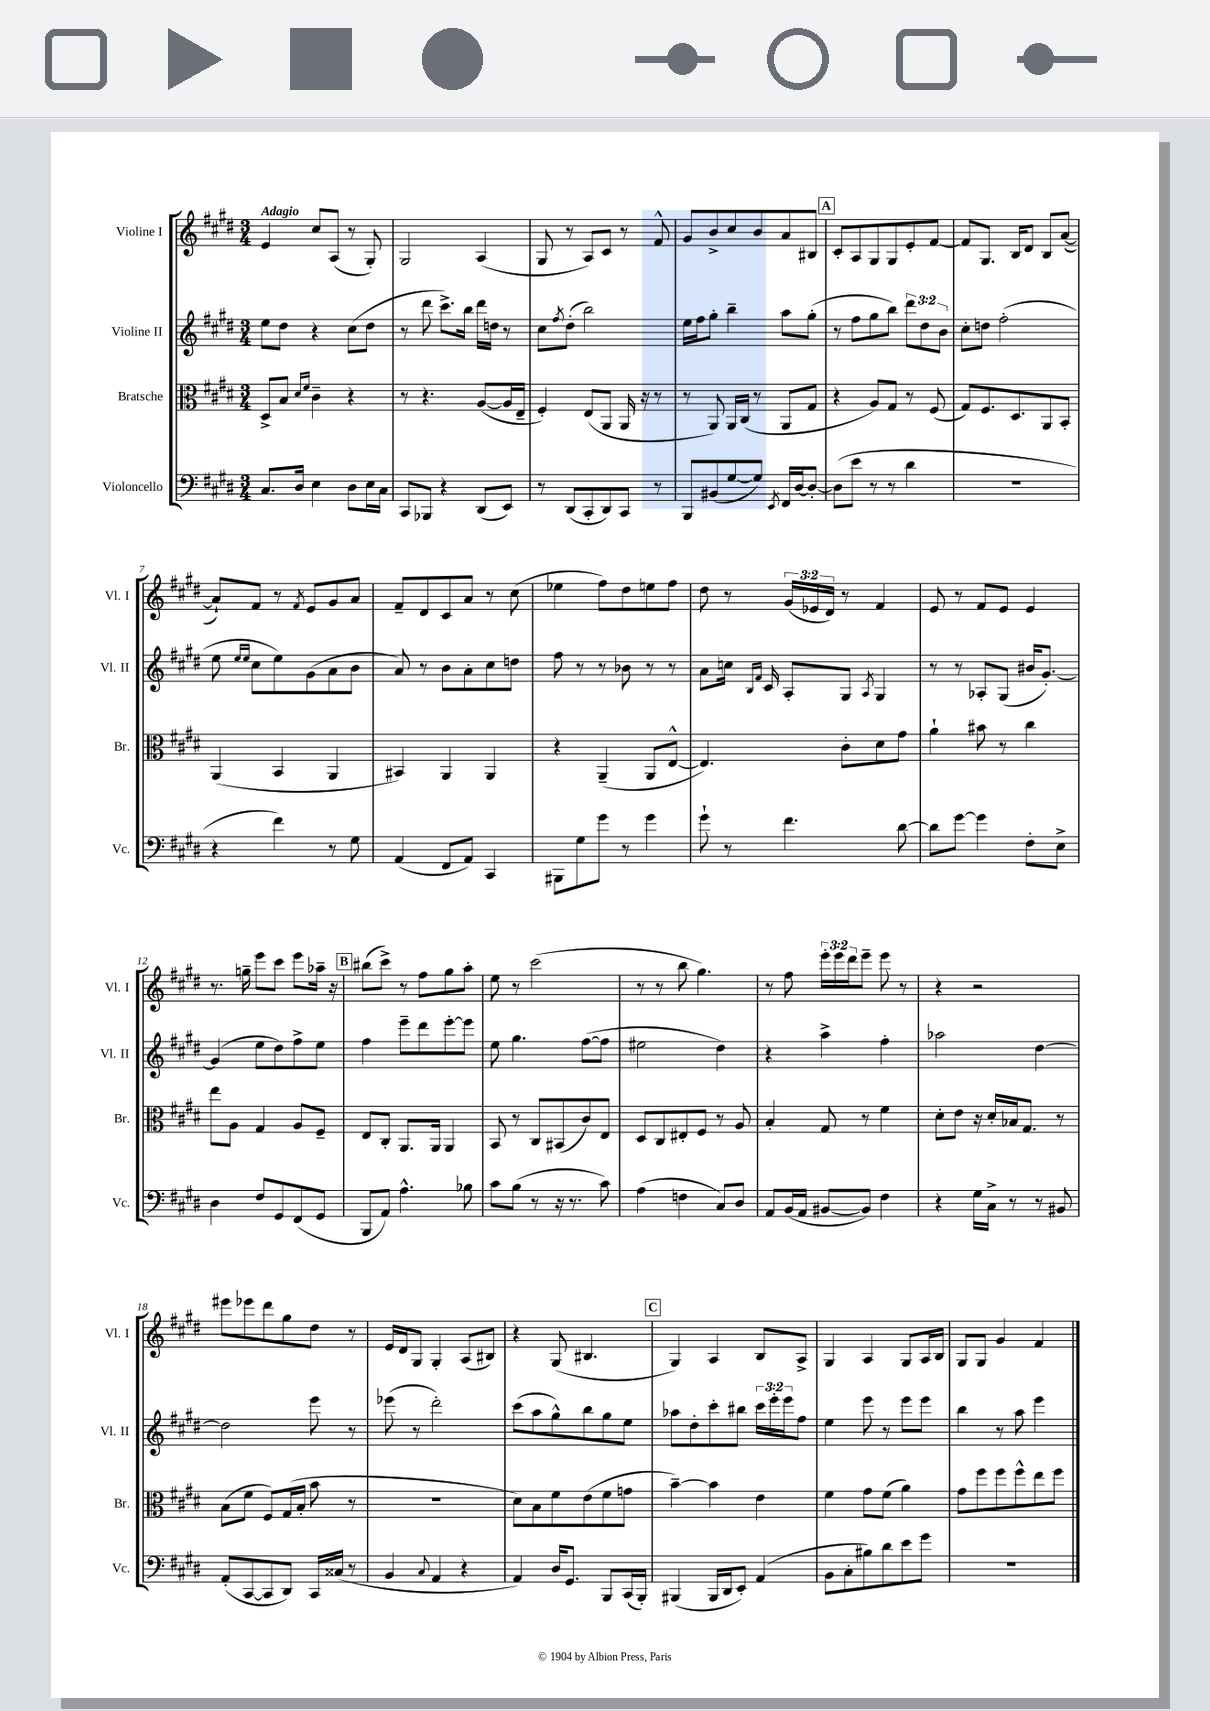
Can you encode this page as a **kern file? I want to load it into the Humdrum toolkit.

**kern	**kern	**kern	**kern
*part4	*part3	*part2	*part1
*staff4	*staff3	*staff2	*staff1
*I"Violoncello	*I"Bratsche	*I"Violine II	*I"Violine I
*I'Vc.	*I'Br.	*I'Vl. II	*I'Vl. I
*clefF4	*clefC3	*clefG2	*clefG2
*k[f#c#g#d#]	*k[f#c#g#d#]	*k[f#c#g#d#]	*k[f#c#g#d#]
*M3/4	*M3/4	*M3/4	*M3/4
=1	=1	=1	=1
!	!	!	!LO:TX:a:B:t=Adagio
8.C#/L	8D#^/L	8ee\L	4e/
.	8B/J	8dd#\J	.
16D#/Jk	.	.	.
.	16qqd#/LL	.	.
.	16qqf#/JJ	.	.
4E\	4c#~\	4r	8cc#/L
.	.	.	(8A/J
8D#\L	4r	(8cc#\L	8r
16E\L	.	8dd#\J	8G#'/)
16C#\JJ	.	.	.
=2	=2	=2	=2
8CC#/L	8r	8r	2G#/
8BBB-X/J	4.r	8ddd#\	.
4r	.	8.ccc#^\L)	.
.	.	16bb\Jk	.
(8DD#/L	([8A/L	16ddd#\LL	(4A/
.	.	16ddn\JJ	.
8EE/J)	16A/L]	8r	.
.	16E~/JJ	.	.
=3	=3	=3	=3
8r	4F#'/)	8cc#\L	8G#/
.	.	8qff#/	.
(8DD#/L	.	(8dd#'\J	8r
8CC#'/	(8E/L	2bb\)	8A/L)
8DD#/)	8AA/J	.	8c#/J
8CC#/J	16AA/	.	8r
.	16r	.	.
8r	8r	.	8f#^^/
=4	=4	=4	=4
8BBB/L	8r	16ee\LL	8g#/L
.	.	16ff#\J	.
(8BB#X/	8AA/)	8gg#'\J	8b^/
[8G#/	16AA/LL	4bb~\	8cc#/
.	(16C#/JJ	.	.
8G#/J])	8r	.	8b/
8qEE/	.	.	.
16FF#/LL	8AA/L	8aa\L	8a/
[16D#/J	.	.	.
8D#'/J_	8G#/J	(8gg#'\J	8B#X/J
!!LO:REH:place=s1:t=A
=5	=5	=5	=5
(8D#\L]	4r	8r	8c#'/L
8e\J	.	8ff#\L	8A/
8r	8A/L)	8gg#\	8G#/
8r	8G#/J	8bb\J)	8G#/
4d#\	8r	12ddd#\L	8e'/
.	.	12dd#\	.
.	(8F#/	.	[8f#/J
.	.	12b\J	.
=6	=6	=6	=6
2.r	8G#/L)	8cc#'\L	8f#/L]
.	8.F#/	8ddn\J	8.G#/J
.	.	(2ff#'\	.
.	8.D#/	.	16B/KL
.	.	.	8d#/J
.	8AA/	.	8B/L
.	8BB'/J	.	([8a/J
!!LO:LB:g=z
=7	=7	=7	=7
4r	(4AA/	8ee\	8a`/L])
.	.	16qqee/LL	.
.	.	16qqee/JJ	.
.	.	8cc#\L	8f#/J
4f#\)	4BB/	8ee\)	8r
.	.	.	8qf#/
.	.	(8g#\	8e/L
8r	4AA/	8a\	8g#/
8G#\	.	8b\J	8a/J
=8	=8	=8	=8
(4AA/	4BB#X/)	8a/)	8f#~/L
.	.	8r	8d#/
8FF#/L	4AA/	8b\L	8c#/
8AA/J)	.	8a'\	8a/J
4CC#/	4AA/	8cc#\	8r
.	.	8ddn\J	(8cc#\
=9	=9	=9	=9
8BBB#X\L	4r	8ff#\	4ee-X\
8G#\	.	8r	.
8g#\J	(4AA~/	8r	8ff#\L)
8r	.	8b-X\	8dd#\
4g#\	8AA/L	8r	8een\
.	[8E^^/J	8r	8ff#\J
=10	=10	=10	=10
8g#`\	4.E/])	8a\L	8dd#\
8r	.	16ccn\Jk	8r
.	.	16qqB/LL	.
.	.	16qqf#/JJ	.
.	.	16c#/	.
4.f#\	.	8A'/L	(24g#/LL
.	.	.	24e-X/
.	.	.	24d#/JJ)
.	8c#'\L	8G#/J	8r
.	.	8qA/	.
.	8d#\	4G#/	4f#/
[8d#\	8g#\J	.	.
=11	=11	=11	=11
8d#\L]	4a`\	8r	8e/
[8g#\J	.	8r	8r
4g#\]	8b#X\	8A-X'/L	8f#/L
.	8r	(8G#/J	8e/J
8F#'\L	4cc#\	16b#X/KL	4e/
.	.	[8.g#'/J)	.
8E^\J	.	.	.
!!LO:LB:g=z
=12	=12	=12	=12
4D#\	8ee\L	(4g#/]	8.r
.	8A\J	.	.
.	.	.	16ggn~\
8F#/L	4G#/	8ee\L	8eee\L
8GG#/	.	8dd#\)	8ccc#\J
(8FF#/	8A/L	8ff#^\	8eee\L
8GG#/J	8F#~/J	8ee\J	16aa-X~\Jk
.	.	.	16r
!!LO:REH:place=s1:t=B
=13	=13	=13	=13
8BBB/L	8E/L	4ff#\	(8bb#X\L
8AA/J)	8C#'/J	.	8ccc#^\J)
4.A^^\	8.AA/L	8eee~\L	8r
.	.	8ddd#\	8ff#\L
.	16AA/Jk	.	.
.	4AA/	[8eee'\	8gg#\
8B-X\	.	8eee\J]	8aa'\J
=14	=14	=14	=14
8c#\L	8BB/	8ee\	8ee\
(8B\J	8r	4.gg#\	8r
8r	8C#/L	.	(2ccc#\
16r	(8BB#X/	.	.
8.r	.	.	.
.	8c#/)	([8ff#\L	.
8c#\)	8E/J	8ff#\J]	.
=15	=15	=15	=15
(4A\	8D#/L	2ee#X\	8r
.	8C#/	.	8r
4Fn\	8E#X'/	.	8bb\
.	8F#/J	.	4.gg#\)
8C#/L)	8r	4dd#\)	.
8D#/J	8A/	.	.
=16	=16	=16	=16
8AA/L	4B'/	4r	8r
(16BB/L	.	.	8ff#\
16AA/JJ	.	.	.
[8BB#X/L	8G#/	4aa^\	24eee'\LL
.	.	.	24eee\
.	.	.	24ddd#\J
8BB#/J])	8r	.	8eee~\J
4F#\	4f#\	4ff#'\	8eee\
.	.	.	8r
=17	=17	=17	=17
4r	8d#'\L	2aa-X\	4r
.	8e\J	.	.
16G#\LL	16r	.	2r
16C#^\JJ	16d#'/LL	.	.
8r	16B-X/J	.	.
.	8.G#/J	.	.
8r	.	[4dd#\	.
8BB#X/	8r	.	.
!!LO:LB:g=z
=18	=18	=18	=18
(8AA'/L	(8B\L	2dd#\]	8eee#X\L
[8CC#/	8f#\J	.	8eee-X\
8CC#/]	8F#/L)	.	8ddd#\
8DD#/J)	(16G#/L	.	8gg#\
.	16B'/JJ	.	.
16CC#/LL	8b\	8eee\	8dd#\J
(16C##X/JJ	.	.	.
8r	8r	8r	8r
=19	=19	=19	=19
4BB/	2.r	(8eee-X\	16e/LL
.	.	.	16d#/J
.	.	8r	8G#/J
8qqC#/	.	.	.
4AA/	.	2ddd#'\)	4G#'/
4r	.	.	(8A/L
.	.	.	8B#X/J)
=20	=20	=20	=20
4AA/)	8d#\L)	(8ccc#\L	4r
.	8B\	8aa\	.
16D#/KL	8f#\	8gg#^^\)	(8G#/
8.GG#/J	.	.	.
.	(8e\	8bb\	4.B#X/
8BBB/L	8f#\	8gg#\	.
(16CC#/L	8gn\J	8ee\J	.
16BBB'/JJ)	.	.	.
!!LO:REH:place=s1:t=C
=21	=21	=21	=21
(4BBB#X/	[4b~\)	8aa-X\L	4G#/)
.	.	8dd#'\	.
16BBB#/LL	4b\]	8ccc#'\	4A/
16DD#/J	.	.	.
8EE'/J)	.	8bb#X\J	.
(4AA/	4e\	24ccc#\LL	8B/L
.	.	24eee'\	.
.	.	24eee\J	.
.	.	8ff#\J	8A^/J
=22	=22	=22	=22
8BB\L	4f#\	4ee\	4G#/
8C#'\	.	.	.
8B#X\)	8g#\L	8eee\	4A/
8d#\	(8f#\J	8r	.
8e\	4a\)	8eee\L	8G#/L
8g#\J	.	8eee\J	16A/L
.	.	.	16B/JJ
=23	=23	=23	=23
2.r	8g#\L	4bb\	8G#/L
.	8ff#\	.	8G#/J
.	8ff#\	8r	4g#/
.	8ff#^^\	8aa\	.
.	8ee\	4eee\	4f#/
.	8ff#\J	.	.
==	==	==	==
*-	*-	*-	*-
